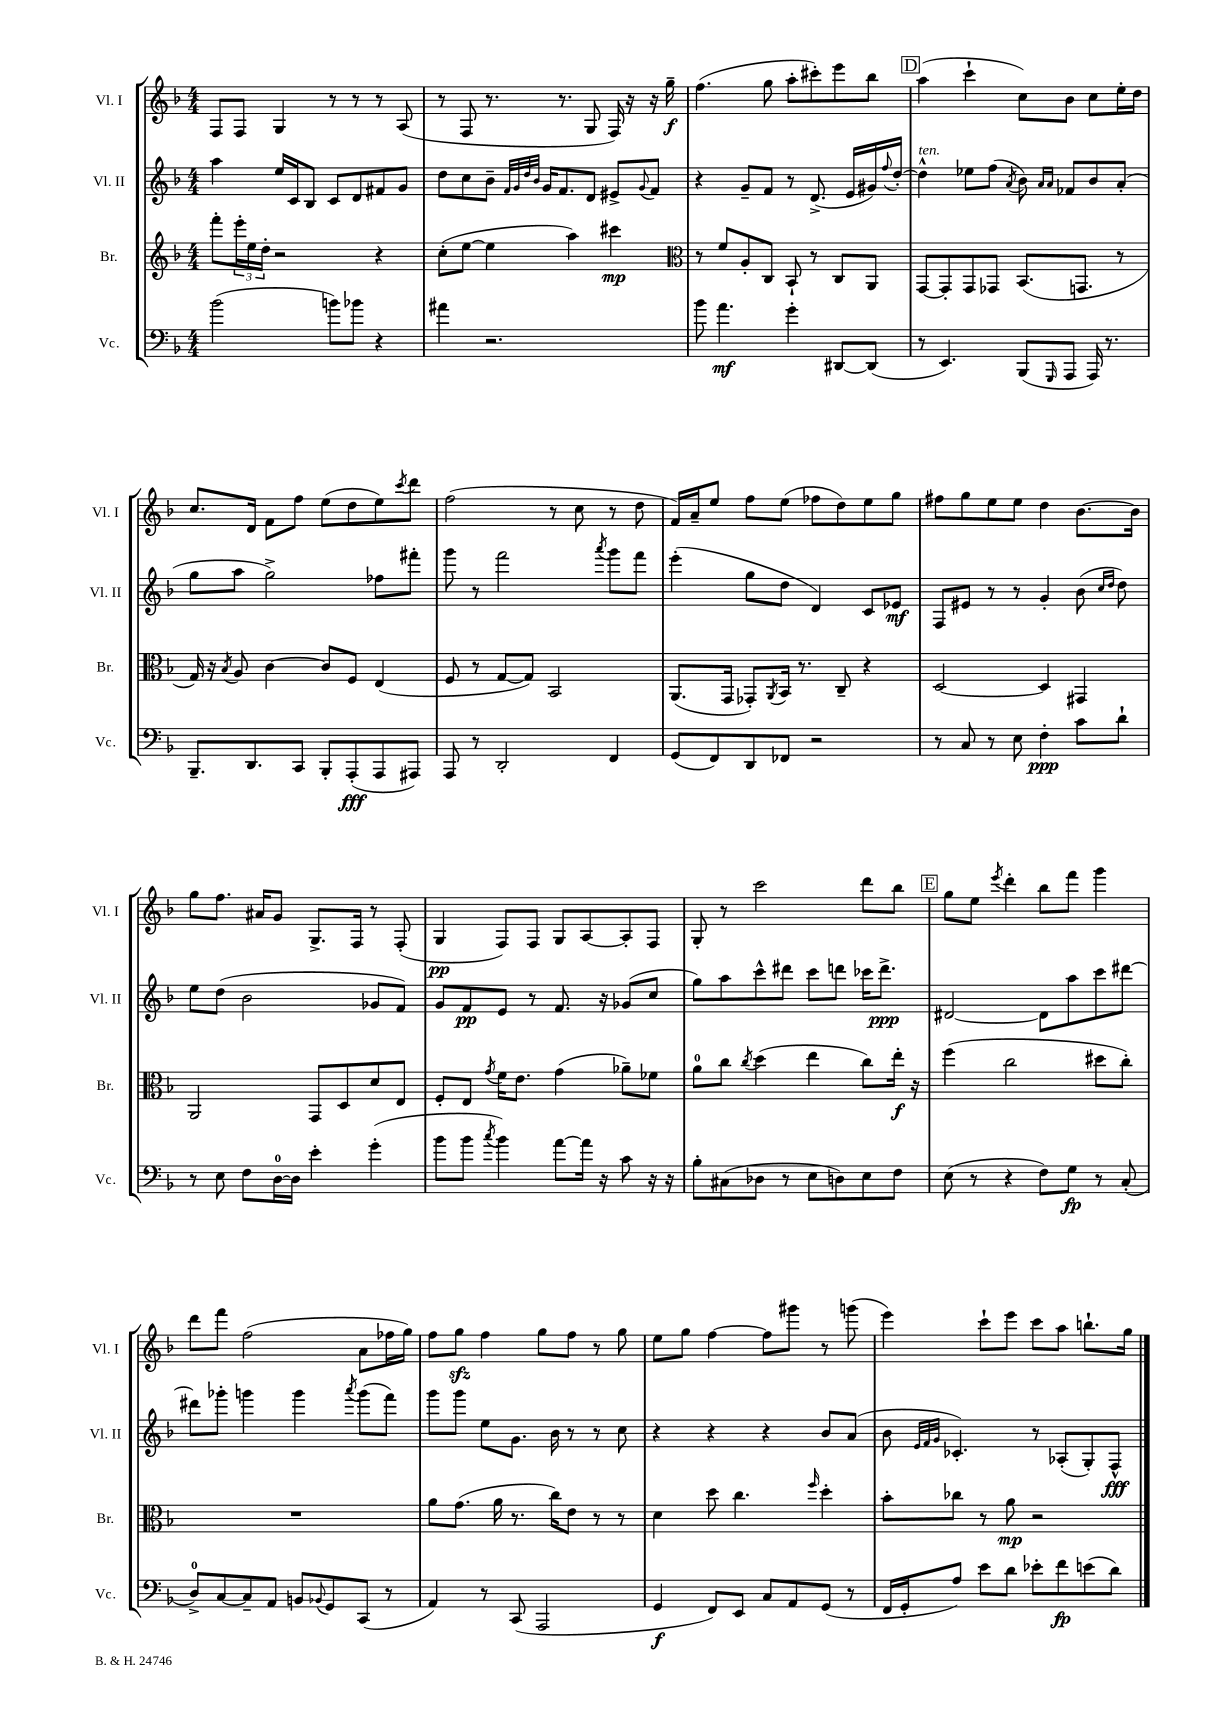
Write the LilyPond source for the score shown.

<<
\new StaffGroup <<
\new Staff = "s0" \with { instrumentName = "Vl. I" shortInstrumentName = "Vl. I" } {
    \clef treble \key f \major \numericTimeSignature \time 4/4
    f8 f8 g4 r8 r8 r8 a8( |
    r8 f8 r8. r8. g8 f16) r16 r16 g''16--\f |
    f''4.( g''8 a''8-. cis'''8-.) e'''8 bes''8 |
    \mark \markup { \box "D" } a''4( c'''4-! c''8) bes'8 c''8 e''16-. d''16 |
    c''8. d'16 f'8 f''8 e''8( d''8 e''8) \acciaccatura { c'''8 } d'''8 |
    f''2( r8 c''8 r8 d''8 |
    f'16) a'16-- e''8 f''8 e''8( fes''8 d''8) e''8 g''8 |
    fis''8 g''8 e''8 e''8 d''4 bes'8.~ bes'16 |
    g''8 f''8. ais'16 g'8 g8.-> f16 r8 f8-.( |
    g4\pp f8) f8 g8 a8~ a8-. f8 |
    g8-. r8 c'''2 d'''8 bes''8 |
    \mark \markup { \box "E" } g''8 e''8 \acciaccatura { e'''8 } d'''4-. bes''8 f'''8 g'''4 |
    d'''8 f'''8 f''2( a'8 fes''16 g''16) |
    f''8 g''8\sfz f''4 g''8 f''8 r8 g''8 |
    e''8 g''8 f''4~ f''8 gis'''8 r8 g'''8( |
    e'''4) c'''8-! e'''8 c'''8 a''8 b''8.-! g''16 \bar "|." |
}
\new Staff = "s1" \with { instrumentName = "Vl. II" shortInstrumentName = "Vl. II" } {
    \clef treble \key f \major \numericTimeSignature \time 4/4
    a''4 e''16 c'16 bes8 c'8 d'8 fis'8 g'8 |
    d''8 c''8 bes'8-- \grace { f'32 g'32 d''32 bes'32 } g'16 f'8. d'8 eis'8-> \appoggiatura { g'8 } f'8 |
    r4 g'8-- f'8 r8 d'8.->( e'16 gis'16) \appoggiatura { f''8 } d''16~-. |
    \mark \markup { \box "D" } d''4-^^\markup { \italic "ten." } ees''8 f''8( \acciaccatura { a'8 } bes'8) \grace { a'16 a'16 } fes'8 bes'8 a'8-.( |
    g''8 a''8 g''2->) fes''8 fis'''8-. |
    g'''8 r8 f'''2 \acciaccatura { a'''8 } g'''8 f'''8 |
    e'''4-.( g''8 d''8 d'4) c'8 ees'8\mf |
    f8 eis'8 r8 r8 g'4-. bes'8( \grace { c''16 d''16 } d''8) |
    e''8 d''8( bes'2 ges'8 f'8) |
    g'8 f'8\pp e'8 r8 f'8. r16 ges'8( c''8 |
    g''8) a''8 c'''8-^ dis'''8 c'''8 d'''8 ces'''16 d'''8.->\ppp |
    \mark \markup { \box "E" } dis'2~ dis'8 a''8 c'''8 dis'''8~ |
    dis'''8 ges'''8-. g'''4 g'''4 \acciaccatura { a'''8 } g'''8( f'''8) |
    g'''8 g'''8 e''8 g'8. bes'16 r8 r8 c''8 |
    r4 r4 r4 bes'8 a'8( |
    bes'8 \grace { e'32 f'32 g'32 } ces'4.-.) r8 aes8-.( g8-.) f8-^\fff \bar "|." |
}
\new Staff = "s2" \with { instrumentName = "Br." shortInstrumentName = "Br." } {
    \clef treble \key f \major \numericTimeSignature \time 4/4
    f'''8-. \tuplet 3/2 { e'''16-. e''16 d''16-. } r2 r4 |
    c''8-.( e''8~ e''4 a''4) cis'''4\mp |
    \clef alto r8 f'8 a8-. c8 bes,8-! r8 c8 a,8 |
    \mark \markup { \box "D" } g,8~ g,8-. g,8 ges,8 bes,8.( g,8. r8 |
    g16) r16 \acciaccatura { bes8 } a8 c'4~ c'8 f8 e4( |
    f8 r8 g8~ g8) bes,2 |
    a,8.( g,16 ges,8-.) \acciaccatura { a,8 } bes,16 r8. c8-- r4 |
    d2~ d4 gis,4 |
    a,2 g,8 d8 d'8 e8 |
    f8-. e8 \acciaccatura { g'8 } f'16 e'8. g'4( aes'8--) fes'8 |
    a'8-0 c''8 \acciaccatura { c''8 } d''4( e''4 c''8) e''16-.\f r16 |
    \mark \markup { \box "E" } f''4( c''2 dis''8 c''8-.) |
    R1 |
    a'8 g'8.( a'16 r8. c''16) e'8 r8 r8 |
    d'4 d''8 c''4. \grace { f''16 } d''4-. |
    bes'8-. ces''8 r8 a'8\mp r2 \bar "|." |
}
\new Staff = "s3" \with { instrumentName = "Vc." shortInstrumentName = "Vc." } {
    \clef bass \key f \major \numericTimeSignature \time 4/4
    bes'2( b'8) bes'8 r4 |
    ais'4 r2. |
    bes'8 a'4.\mf g'4-. dis,8~ dis,8( |
    \mark \markup { \box "D" } r8 e,4.) bes,,8( \grace { g,,16 } a,,8 a,,16) r8. |
    bes,,8.-- d,8. c,8 bes,,8-. a,,8-.\fff( a,,8 ais,,8) |
    a,,8 r8 d,2-. f,4 |
    g,8( f,8) d,8 fes,8 r2 |
    r8 c8 r8 e8 f4-.\ppp c'8 d'8-! |
    r8 e8 f8 d16-0~ d16 e'4-. g'4-.( |
    bes'8 bes'8 \acciaccatura { c''8 } bes'4) a'8~ a'16 r16 c'8 r16 r16 |
    bes8-. cis8( des8 r8 e8 d8) e8 f8 |
    \mark \markup { \box "E" } e8( r8 r4 f8) g8\fp r8 c8-.( |
    d8-0->) c8~ c8-- a,8 b,8 \appoggiatura { bes,8 } g,8 c,8( r8 |
    a,4) r8 c,8( a,,2 |
    g,4\f f,8) e,8 c8 a,8 g,8( r8 |
    f,16 g,16-. a8) e'8 d'8 ees'8-. f'8\fp e'8( d'8) \bar "|." |
}
>>
>>
\layout { \context { \Score \remove "Bar_number_engraver" } }
